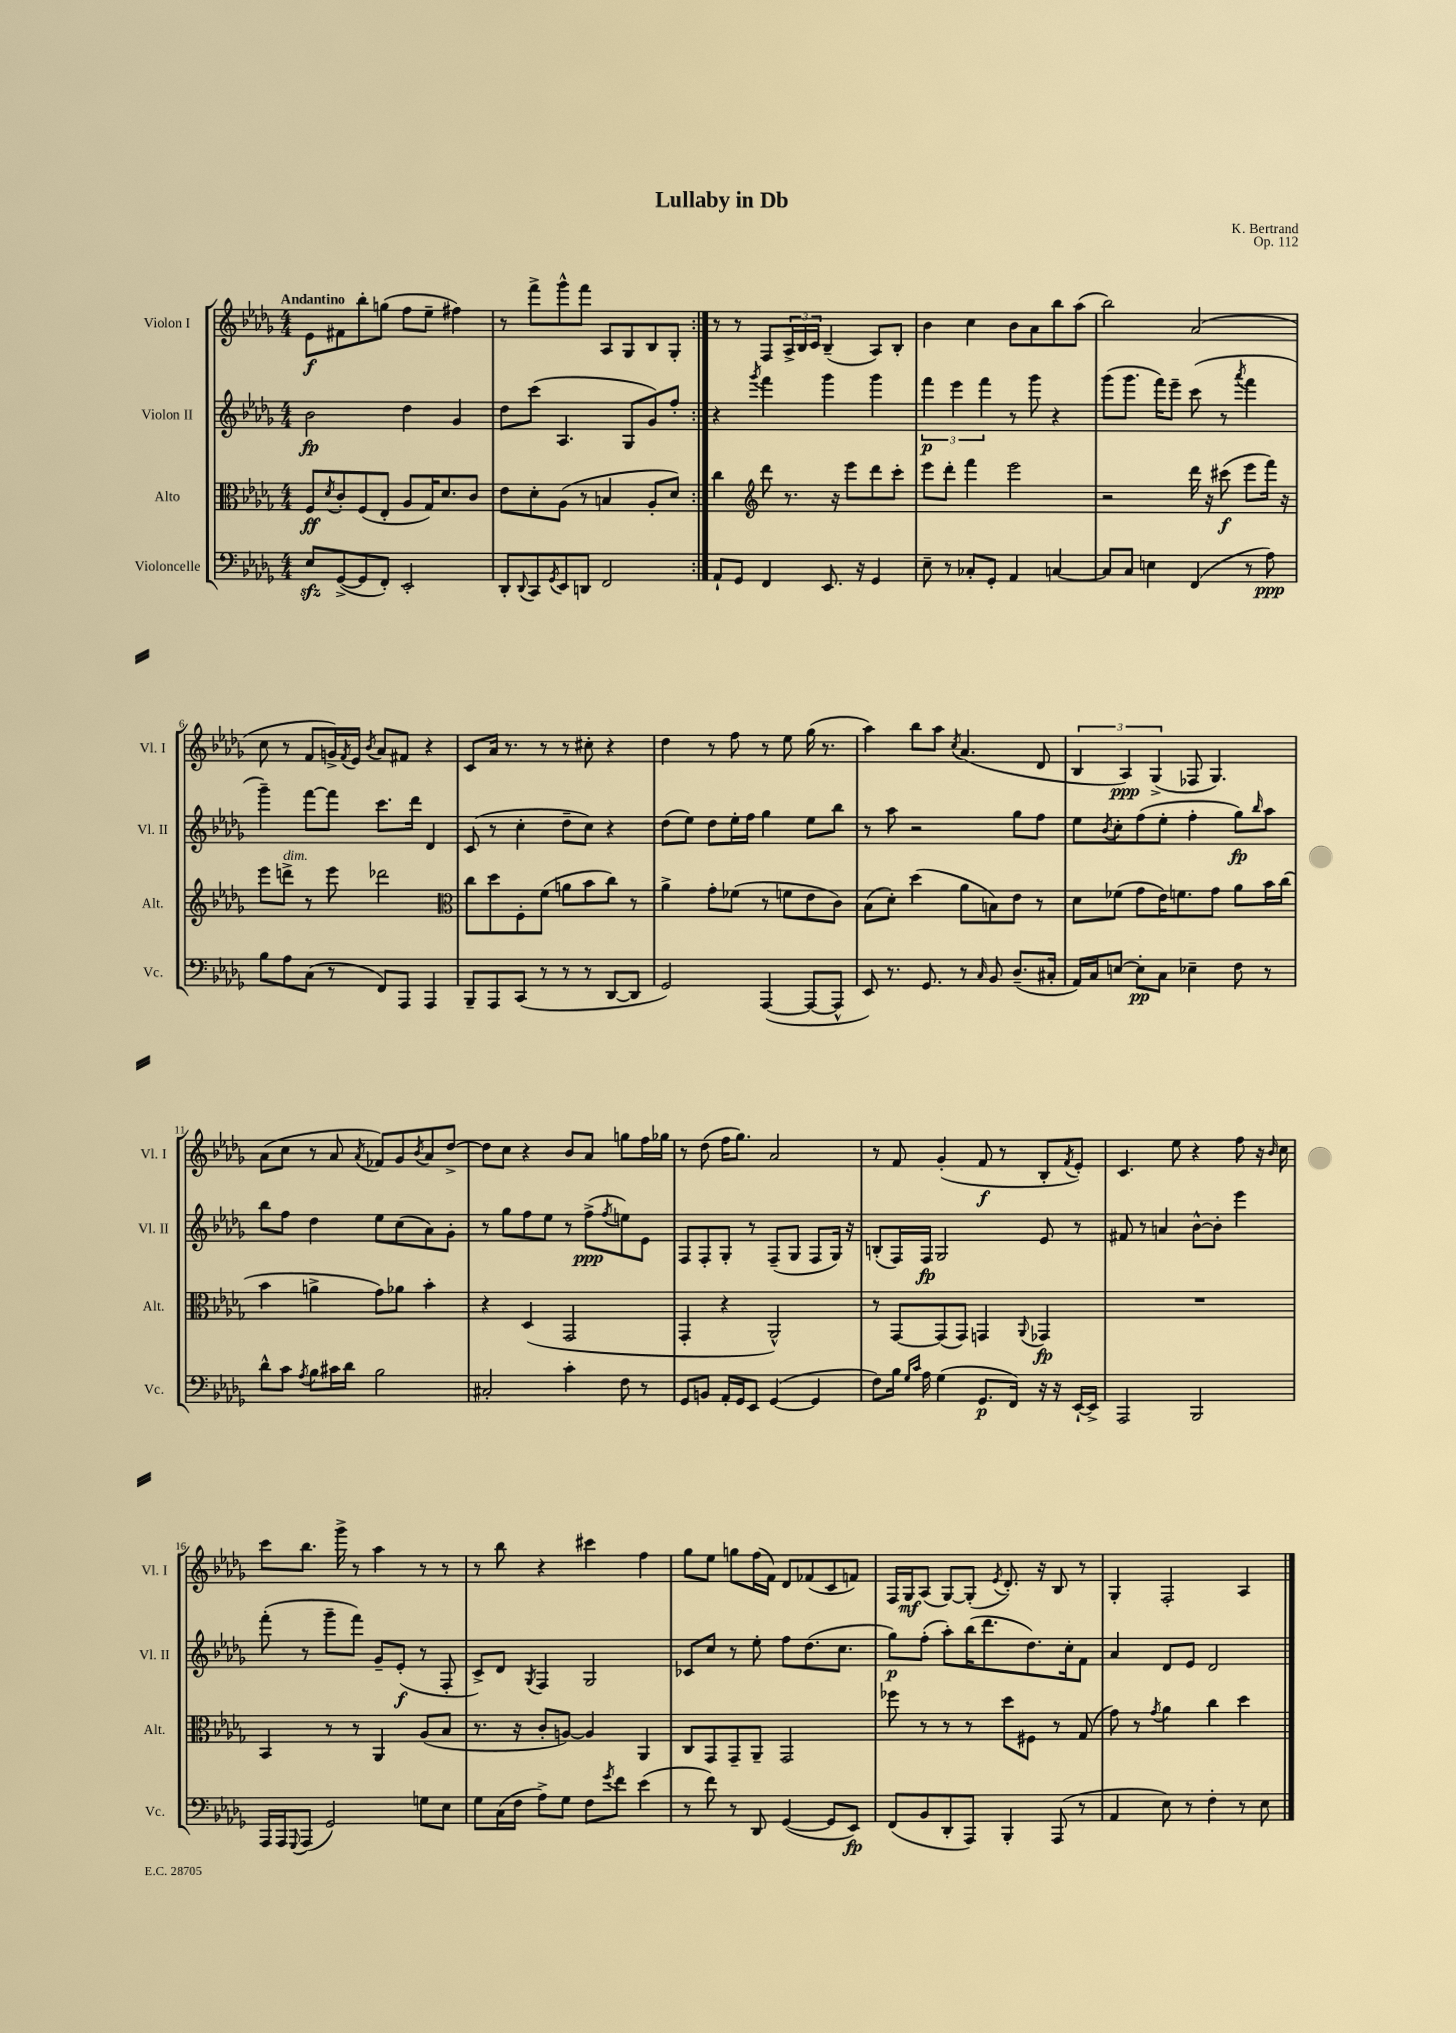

**kern	**dynam	**kern	**dynam	**kern	**dynam	**kern	**dynam
*part4	*part4	*part3	*part3	*part2	*part2	*part1	*part1
*staff4	*staff4	*staff3	*staff3	*staff2	*staff2	*staff1	*staff1
*I"Violoncelle	*	*I"Alto	*	*I"Violon II	*	*I"Violon I	*
*I'Vc.	*	*I'Alt.	*	*I'Vl. II	*	*I'Vl. I	*
*clefF4	*	*clefC3	*	*clefG2	*	*clefG2	*
*k[b-e-a-d-g-]	*	*k[b-e-a-d-g-]	*	*k[b-e-a-d-g-]	*	*k[b-e-a-d-g-]	*
*M4/4	*	*M4/4	*	*M4/4	*	*M4/4	*
=1	=1	=1	=1	=1	=1	=1	=1
!	!	!	!	!	!	!LO:TX:a:B:t=Andantino	!
8E-zz/L	.	8F/L	ff	2b-\	fp	8e-\L	f
.	.	8qd-/	.	.	.	.	.
([8GG-^/	.	8c'/	.	.	.	8f#X\	.
8GG-/]	.	(8F/	.	.	.	8bb-'\	.
8FF'/J)	.	8E-'/J	.	.	.	(8ggn\J	.
2EE-'/	.	8A-/L	.	4dd-\	.	8ff\L	.
.	.	16G-/K)	.	.	.	8ee-~\J	.
.	.	8.d-/	.	.	.	.	.
.	.	.	.	4g-/	.	4ff#X\)	.
.	.	8c/J	.	.	.	.	.
=2	=2	=2	=2	=2	=2	=2	=2
8DD-'/L	.	8e-\L	.	8dd-\L	.	8r	.
8qqDD-/	.	.	.	.	.	.	.
8CC/	.	8d-'\	.	(8ccc\J	.	8fff^\L	.
8qGG-/	.	.	.	.	.	.	.
8EE-/	.	(8A-\J	.	4.A-/	.	8ggg-^^\	.
8DDn/J	.	8r	.	.	.	8fff\J	.
2FF/	.	4Bn/	.	.	.	8A-/L	.
.	.	.	.	8G-/L	.	8G-/	.
.	.	8A-'/L	.	8g-/)	.	8B-/	.
.	.	8d-/J)	.	8ff'/J	.	8G-'/J	.
=3:|!	=3:|!	=3:|!	=3:|!	=3:|!	=3:|!	=3:|!	=3:|!
8AA-`/L	.	4cc\	.	4r	.	8r	.
8GG-/J	.	.	.	.	.	8r	.
*	*	*clefG2	*	*	*	*	*
.	.	.	.	8qggg-/	.	.	.
4FF/	.	8ddd-\	.	4fff\	.	8F/L	.
.	.	8.r	.	.	.	24A-^/L	.
.	.	.	.	.	.	24B-/	.
.	.	.	.	.	.	24c/JJ	.
8.EE-/	.	.	.	4ggg-\	.	(4B-~/	.
.	.	16r	.	.	.	.	.
.	.	8eee-\L	.	.	.	.	.
16r	.	.	.	.	.	.	.
4GG-/	.	8ddd-\	.	4ggg-\	.	8A-/L)	.
.	.	8ccc'\J	.	.	.	8B-'/J	.
=4	=4	=4	=4	=4	=4	=4	=4
8E-~\	.	8eee-\L	.	6fff\	p	4b-\	.
8r	.	8ddd-'\J	.	.	.	.	.
.	.	.	.	6eee-\	.	.	.
8C-X'/L	.	4fff\	.	.	.	4cc\	.
.	.	.	.	6fff\	.	.	.
8GG-'/J	.	.	.	.	.	.	.
4AA-/	.	2eee-\	.	8r	.	8b-\L	.
.	.	.	.	8ggg-\	.	8a-\	.
[4Cn/	.	.	.	4r	.	8bb-\	.
.	.	.	.	.	.	(8aa-\J	.
=5	=5	=5	=5	=5	=5	=5	=5
8C/L]	.	2r	.	(8ggg-\L	.	2bb-\)	.
8C/J	.	.	.	8.ggg-\J	.	.	.
4En\	.	.	.	.	.	.	.
.	.	.	.	16fff\KL)	.	.	.
.	.	.	.	8eee-~\J	.	.	.
(4FF/	.	16ddd-\	.	(8ccc\	.	(2a-/	.
.	.	16r	.	.	.	.	.
.	.	(8ccc#X\	f	8r	.	.	.
.	.	.	.	8qaaa-/	.	.	.
8r	.	8eee-\L	.	4fff\	.	.	.
8A-\)	ppp	16fff\Jk)	.	.	.	.	.
.	.	16r	.	.	.	.	.
!!LO:LB:g=z
=6	=6	=6	=6	=6	=6	=6	=6
8B-\L	.	8eee-\L	.	4ggg-~\)	.	8cc\	.
!	!	!LO:TX:a:i:t=dim.	!	!	!	!	!
8A-\	.	8dddn^\J	.	.	.	8r	.
(8C\J	.	8r	.	[8fff\L	.	8f/L	.
8r	.	8eee-\	.	8fff\J]	.	16gn^/L)	.
.	.	.	.	.	.	8qf/	.
.	.	.	.	.	.	16e-/JJ	.
.	.	.	.	.	.	8qb-/	.
8FF/L)	.	2ddd-X\	.	8.ccc\L	.	8a-/L	.
8AAA-/J	.	.	.	.	.	8f#X/J	.
.	.	.	.	16ddd-\Jk	.	.	.
4AAA-/	.	.	.	4d-/	.	4r	.
=7	=7	=7	=7	=7	=7	=7	=7
*	*	*clefC3	*	*	*	*	*
8BBB-~/L	.	8cc\L	.	(8c/	.	8c/L	.
8AAA-/	.	8dd-\	.	8r	.	16a-/Jk	.
.	.	.	.	.	.	8.r	.
(8CC/J	.	8F'\	.	4cc'\	.	.	.
8r	.	(8f\J	.	.	.	8r	.
8r	.	8an\L	.	8dd-~\L	.	8r	.
8r	.	8b-\	.	8cc\J)	.	8cc#X'\	.
[8DD-/L	.	8cc\J)	.	4r	.	4r	.
8DD-/J]	.	8r	.	.	.	.	.
=8	=8	=8	=8	=8	=8	=8	=8
2GG-/)	.	4a-^\	.	(8dd-\L	.	4dd-\	.
.	.	.	.	8ee-\J)	.	.	.
.	.	8g-'\L	.	8dd-\L	.	8r	.
.	.	(8f-X\J	.	16ee-'\L	.	8ff\	.
.	.	.	.	16ff\JJ	.	.	.
([4AAA-/	.	8r	.	4gg-\	.	8r	.
.	.	8fn\L	.	.	.	8ee-\	.
8AAA-/L_	.	8e-\	.	8ee-\L	.	(16gg-\	.
.	.	.	.	.	.	8.r	.
8AAA-^^/J]	.	8c\J)	.	8bb-\J	.	.	.
=9	=9	=9	=9	=9	=9	=9	=9
8EE-/)	.	(8B-\L	.	8r	.	4aa-\)	.
8.r	.	8d-'\J)	.	8aa-\	.	.	.
.	.	(4dd-\	.	2r	.	8bb-\L	.
8.GG-/	.	.	.	.	.	.	.
.	.	.	.	.	.	8aa-\J	.
.	.	.	.	.	.	8qcc/	.
8r	.	8a-\L	.	.	.	(4.a-/	.
16qqC/	.	.	.	.	.	.	.
8BB-/	.	8Bn\)	.	.	.	.	.
(8.D-~/L	.	8e-\J	.	8gg-\L	.	.	.
.	.	8r	.	8ff\J	.	8d-/	.
16C#X'/Jk	.	.	.	.	.	.	.
=10	=10	=10	=10	=10	=10	=10	=10
16AA-/LL)	.	8d-\L	.	8ee-\L	.	6B-/	.
16C/J	.	.	.	.	.	.	.
.	.	.	.	8qb-/	.	.	.
[8En/J	.	(8f-X\J	.	8cc'\	.	.	.
.	.	.	.	.	.	6A-/)	ppp
8E'\L]	pp	8g-\L	.	(8ff\	.	.	.
.	.	.	.	.	.	(6G-^/	.
8C\J	.	16e-\K)	.	8ee-'\J	.	.	.
.	.	8.fn\	.	.	.	.	.
4E-X~\	.	.	.	4ff'\	.	8F-X/	.
.	.	8g-\J	.	.	.	4.G-/)	.
8F\	.	8a-\L	.	8gg-\L)	fp	.	.
.	.	.	.	16qqbb-/	.	.	.
8r	.	16b-\L	.	8aa-\J	.	.	.
.	.	(16cc\JJ	.	.	.	.	.
!!LO:LB:g=z
=11	=11	=11	=11	=11	=11	=11	=11
8d-^^\L	.	4b-\	.	8bb-\L	.	(8a-\L	.
8c\J	.	.	.	8ff\J	.	8cc\J	.
8qA-/	.	.	.	.	.	.	.
8B-\L	.	4an^\	.	4dd-\	.	8r	.
16c#X\L	.	.	.	.	.	8a-/	.
16d-\JJ	.	.	.	.	.	.	.
.	.	.	.	.	.	8qa-/	.
2B-\	.	8g-\L)	.	8ee-\L	.	8f-X/L)	.
.	.	8a-X\J	.	(8cc\	.	8g-/	.
.	.	.	.	.	.	8qb-/	.
.	.	4b-'\	.	8a-\)	.	8a-/	.
.	.	.	.	8g-'\J	.	[8dd-^/J	.
=12	=12	=12	=12	=12	=12	=12	=12
2C#X'/	.	4r	.	8r	.	8dd-\L]	.
.	.	.	.	8gg-\L	.	8cc\J	.
.	.	(4D-/	.	8ff\	.	4r	.
.	.	.	.	8ee-\J	.	.	.
4c'\	.	2GG-/	.	8r	.	8b-/L	.
.	.	.	.	(8ff^\L	ppp	8a-/J	.
.	.	.	.	8qff/	.	.	.
8F\	.	.	.	8een\)	.	8ggn\L	.
8r	.	.	.	8e-\J	.	16ff\L	.
.	.	.	.	.	.	16gg-X\JJ	.
=13	=13	=13	=13	=13	=13	=13	=13
8GG-/L	.	4GG-'/	.	8F/L	.	8r	.
8BBn/J	.	.	.	8F'/	.	(8dd-\	.
16AA-'/LL	.	4r	.	8G-'/J	.	16ff\KL	.
16GG-/J	.	.	.	.	.	8.gg-\J)	.
8EE-/J	.	.	.	8r	.	.	.
([4GG-/	.	2AA-^^/)	.	(8F~/L	.	2a-/	.
.	.	.	.	8G-/J	.	.	.
4GG-/]	.	.	.	8F/L	.	.	.
.	.	.	.	16G-/Jk)	.	.	.
.	.	.	.	16r	.	.	.
=14	=14	=14	=14	=14	=14	=14	=14
8F\L)	.	8r	.	(8Bn'/L	.	8r	.
16B-\Jk	.	[8GG-/L	.	16F/L)	.	8f/	.
16qqG-/LL	.	.	.	.	.	.	.
16qqc/JJ	.	.	.	.	.	.	.
16A-\	.	.	.	16F/JJ	fp	.	.
(4G-\	.	(8GG-/]	.	2G-/	.	(4g-'/	.
.	.	8GG-/J)	.	.	.	.	.
8.GG-/L	p	4GGn/	.	.	.	8f/	f
.	.	.	.	.	.	8r	.
16FF/Jk)	.	.	.	.	.	.	.
.	.	8qqAA-/	.	.	.	.	.
16r	.	4GG-X/	fp	8e-/	.	8B-'/L	.
16r	.	.	.	.	.	.	.
.	.	.	.	.	.	8qf/	.
[16EE-`/LL	.	.	.	8r	.	8e-'/J)	.
16EE-^/JJ]	.	.	.	.	.	.	.
=15	=15	=15	=15	=15	=15	=15	=15
2AAA-/	.	1r	.	8f#X/	.	4.c/	.
.	.	.	.	8r	.	.	.
.	.	.	.	4an/	.	.	.
.	.	.	.	.	.	8ee-\	.
2BBB-/	.	.	.	[8b-^^\L	.	4r	.
.	.	.	.	8b-'\J]	.	.	.
.	.	.	.	4eee-\	.	8ff\	.
.	.	.	.	.	.	16r	.
.	.	.	.	.	.	16qqb-/	.
.	.	.	.	.	.	16cc\	.
!!LO:LB:g=z
=16	=16	=16	=16	=16	=16	=16	=16
16AAA-/LL	.	4BB-/	.	(8fff'\	.	8ccc\L	.
16AAA-/J	.	.	.	.	.	.	.
8qqGGG-/	.	.	.	.	.	.	.
(8AAA-/J	.	.	.	8r	.	8.bb-\J	.
2GG-/)	.	8r	.	8ggg-~\L	.	.	.
.	.	.	.	.	.	16ggg-^\	.
.	.	8r	.	8fff\J)	.	8r	.
.	.	4AA-/	.	8g-~/L	.	4aa-\	.
.	.	.	.	(8e-'/J	f	.	.
8Gn\L	.	(8A-/L	.	8r	.	8r	.
8E-\J	.	8B-/J	.	8F'/	.	8r	.
=17	=17	=17	=17	=17	=17	=17	=17
8G-\L	.	8.r	.	8c^/L)	.	8r	.
(16C\L	.	.	.	8d-/J	.	8bb-\	.
16F\JJ	.	16r	.	.	.	.	.
.	.	.	.	8qG-/	.	.	.
8A-^\L)	.	8c'/L	.	4F/	.	4r	.
8G-\J	.	[8An/J)	.	.	.	.	.
8F\L	.	4A/]	.	2G-/	.	4ccc#X\	.
8qg-/	.	.	.	.	.	.	.
8f\J	.	.	.	.	.	.	.
(4e-\	.	4AA-/	.	.	.	4ff\	.
=18	=18	=18	=18	=18	=18	=18	=18
8r	.	8C/L	.	8c-X/L	.	8gg-\L	.
8f\)	.	8GG-/	.	8cc/J	.	8ee-\J	.
8r	.	8GG-~/	.	8r	.	8ggn\L	.
8DD-/	.	8AA-~/J	.	8ee-'\	.	(16ff\L	.
.	.	.	.	.	.	16f\JJ)	.
([4GG-/	.	2GG-/	.	8ff\L	.	8d-/L	.
.	.	.	.	(8.dd-\	.	(8f-X/	.
8GG-/L]	.	.	.	.	.	8c/	.
.	.	.	.	8.cc\J	.	.	.
8EE-/J)	fp	.	.	.	.	8fn/J)	.
=19	=19	=19	=19	=19	=19	=19	=19
(8FF/L	.	8ff-X\	.	8gg-\L)	p	16F/LL	.
.	.	.	.	.	.	16G-/J	mf
8BB-/	.	8r	.	(8ff'\J	.	(8A-/J	.
8DD-'/	.	8r	.	8aa-'\L)	.	[8G-/L)	.
8AAA-/J)	.	8r	.	(16bb-\K	.	(8G-'/J]	.
.	.	.	.	8.ddd-\	.	.	.
.	.	.	.	.	.	8qe-/	.
4BBB-'/	.	8dd-\L	.	.	.	8.d-'/)	.
.	.	8F#X\J	.	8.dd-\)	.	.	.
.	.	.	.	.	.	16r	.
(8AAA-/	.	8r	.	.	.	8B-/	.
.	.	.	.	16cc'\k	.	.	.
8r	.	(8G-/	.	8f\J	.	8r	.
=20	=20	=20	=20	=20	=20	=20	=20
4AA-/	.	8g-\)	.	4a-/	.	4G-'/	.
.	.	8r	.	.	.	.	.
.	.	8qg-/	.	.	.	.	.
8E-\)	.	4a-\	.	8d-/L	.	2F'/	.
8r	.	.	.	8e-/J	.	.	.
4F'\	.	4cc\	.	2d-/	.	.	.
8r	.	4dd-\	.	.	.	4A-/	.
8E-\	.	.	.	.	.	.	.
==	==	==	==	==	==	==	==
*-	*-	*-	*-	*-	*-	*-	*-
